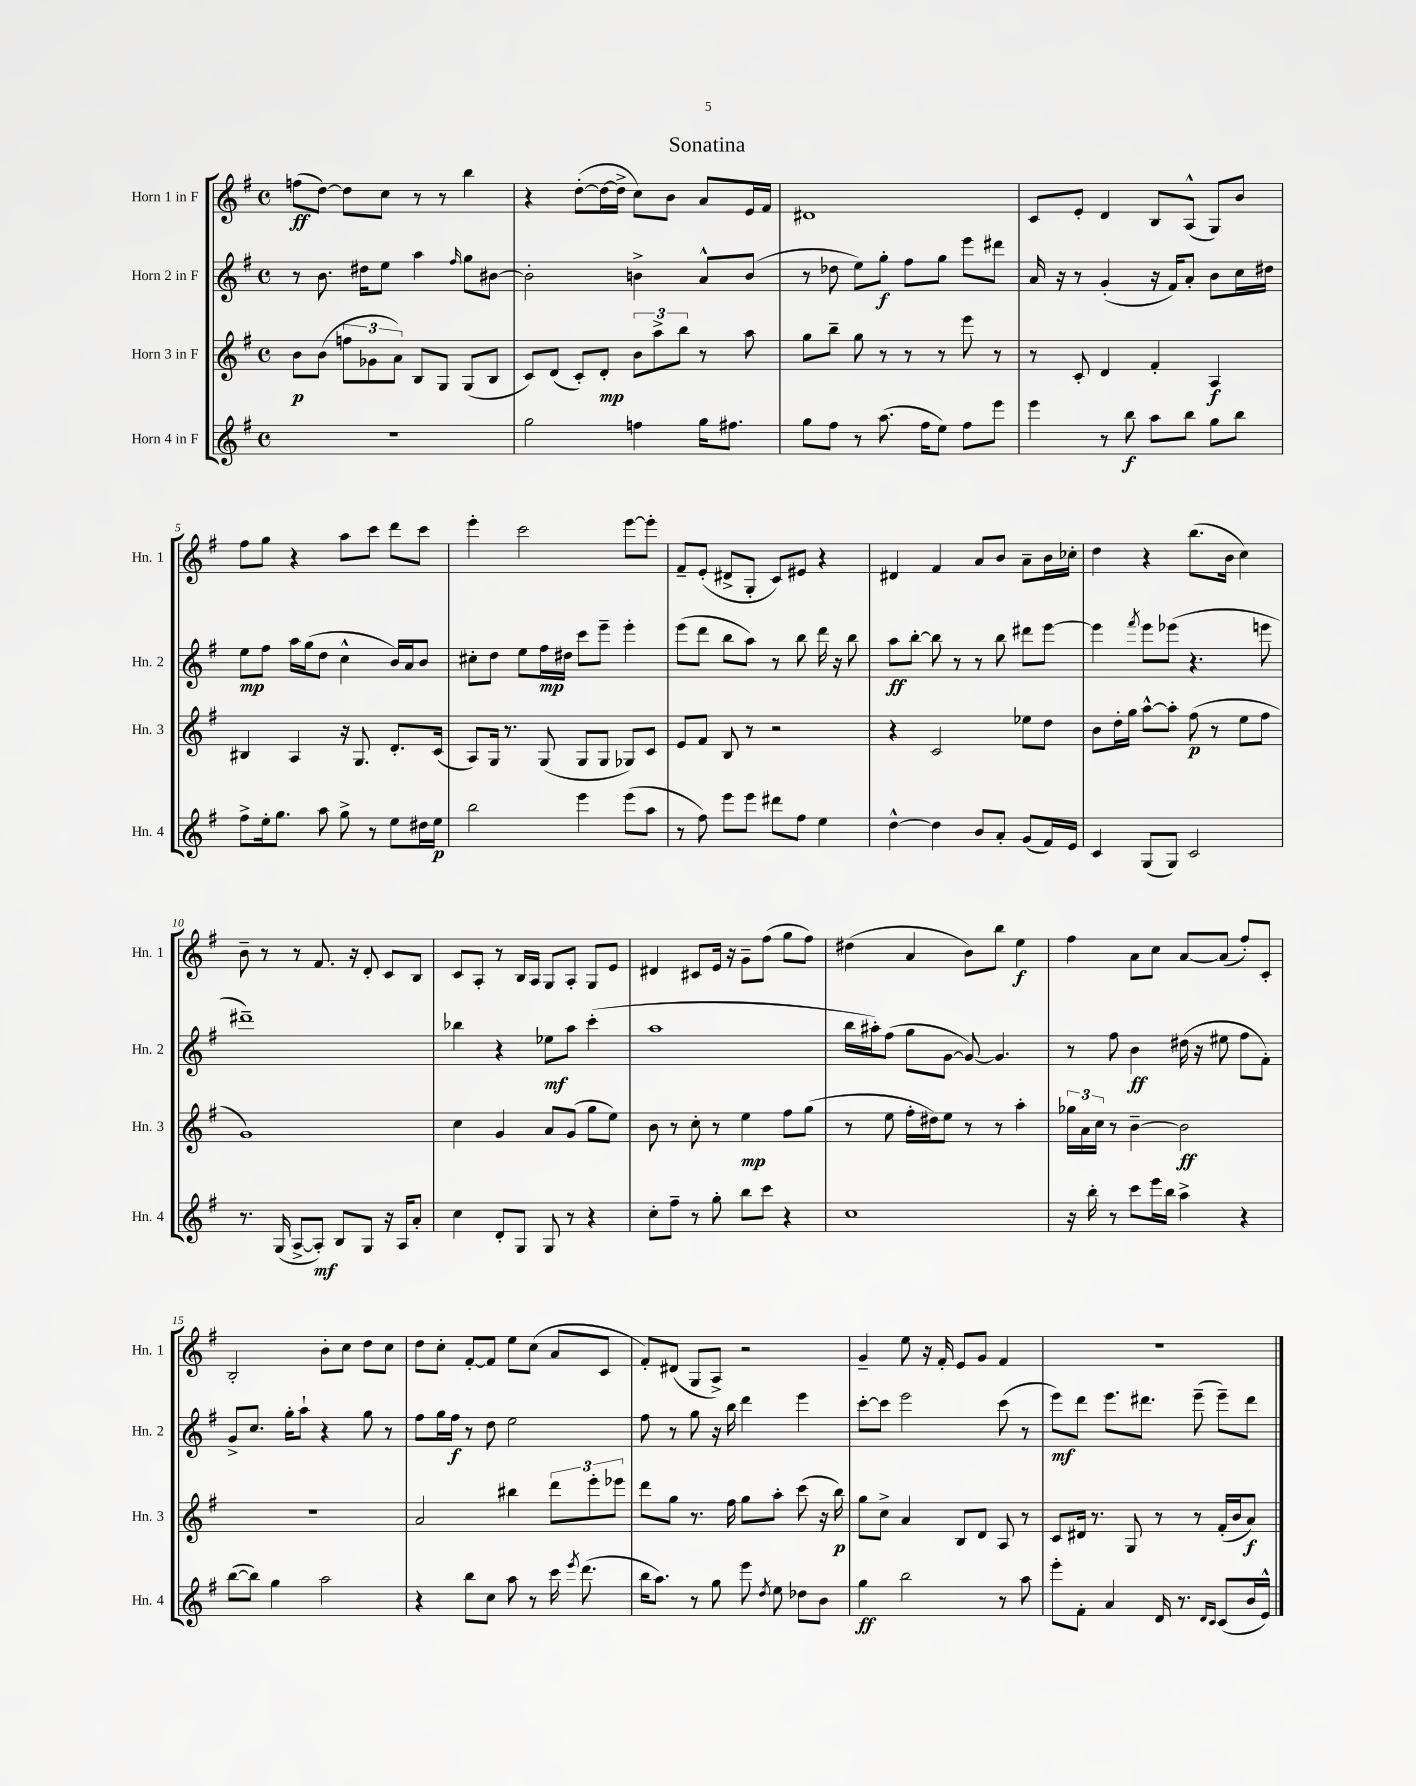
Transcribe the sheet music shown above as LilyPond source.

\header { title = "Sonatina" }
<<
\new StaffGroup <<
\new Staff = "s0" \with { instrumentName = "Horn 1 in F" shortInstrumentName = "Hn. 1" } {
    \clef treble \key g \major \defaultTimeSignature \time 4/4
    \autoBeamOff f''8[\ff( d''8]~) d''8[ c''8] r8 r8 b''4 |
    r4 d''8[~-.( d''16~ d''16]-> c''8[) b'8] a'8[ e'16 fis'16] |
    dis'1 |
    c'8[ e'8]-. d'4 b8[ a8]-^( g8[) b'8] |
    fis''8[ g''8] r4 a''8[ c'''8] d'''8[ c'''8] |
    e'''4-. c'''2 e'''8[~ e'''8]-. |
    fis'8[-- e'8]-.( dis'8[-> g8]-. c'8[) eis'8] r4 |
    dis'4 fis'4 a'8[ b'8] a'8[-- b'16 ces''16]-. |
    d''4 r4 b''8.[( b'16] c''4) |
    b'8-- r8 r8 fis'8. r16 d'8-. c'8[ b8] |
    c'8[ a8]-. r8 b16[ a16] g8[ a8]-. g8[ e'8] |
    dis'4 cis'8[ e'16] r16 g'8[-- fis''8]( g''8[ fis''8]) |
    dis''4( a'4 b'8[) b''8] e''4\f |
    fis''4 a'8[ c''8] a'8[~ a'8]( fis''8[-.) c'8]-. |
    b2-. b'8[-. c''8] d''8[ c''8] |
    d''8[ c''8]-. fis'8[~-. fis'8] e''8[ c''8]( a'8[ c'8] |
    fis'8[-.) dis'8]( g8[ a8]->) r2 |
    g'4-- e''8 r16 fis'16-. e'8[ g'8] fis'4 |
    R1 \bar "|." |
}
\new Staff = "s1" \with { instrumentName = "Horn 2 in F" shortInstrumentName = "Hn. 2" } {
    \clef treble \key g \major \defaultTimeSignature \time 4/4
    \autoBeamOff r8 b'8. dis''16[ e''8] a''4 \grace { fis''16 } g''8[ bis'8]~ |
    bis'2-. b'4-> a'8[-^ b'8]( |
    r8 des''8 e''8[) g''8]-.\f fis''8[ g''8] e'''8[ dis'''8] |
    a'16 r16 r8 g'4-.( r16 fis'16[) a'8]-. b'8[ c''16 dis''16] |
    e''8[\mp fis''8] a''16[ g''16( d''8] c''4-^ b'16[) a'16 b'8] |
    cis''8[-. d''8] e''8[ fis''16\mp dis''16] c'''8[ e'''8]-- e'''4-. |
    e'''8[( d'''8] b''8[ a''8]) r8 b''8 d'''16 r16 b''8 |
    a''8[\ff b''8]~-. b''8 r8 r8 b''8 dis'''8[ e'''8]~ |
    e'''4 \acciaccatura { fis'''8 } e'''8[ ees'''8]( r4. e'''8 |
    dis'''1--) |
    bes''4 r4 ees''8[\mf a''8] c'''4-.( |
    a''1 |
    b''16[ ais''16-.) fis''8]( g''8[ g'8]~ g'8~) g'4. |
    r8 fis''8 b'4\ff dis''16( r16 eis''8 fis''8[ fis'8]-.) |
    g'8[-> c''8.] g''16[-. a''8]-! r4 g''8 r8 |
    fis''8[ g''16 fis''16]\f r8 d''8 e''2 |
    fis''8 r8 g''8 r16 b''16 d'''4 e'''4 |
    c'''8[~-. c'''8] e'''2 c'''8( r8 |
    e'''8[\mf) d'''8] e'''8.[ dis'''8.] e'''8--( e'''8[--) dis'''8] \bar "|." |
}
\new Staff = "s2" \with { instrumentName = "Horn 3 in F" shortInstrumentName = "Hn. 3" } {
    \clef treble \key g \major \defaultTimeSignature \time 4/4
    \autoBeamOff b'8[\p b'8]( \tuplet 3/2 { f''8[ ges'8 a'8]) } b8[ g8] g8[( b8] |
    c'8[) d'8]( c'8[-.) d'8]-.\mp \tuplet 3/2 { b'8[ a''8-> b''8] } r8 a''8 |
    g''8[ b''8]-- g''8 r8 r8 r8 e'''8 r8 |
    r8 c'8-. d'4 fis'4-. a4\f |
    bis4 a4 r16 g8. d'8.[-. c'16]( |
    a8[) g16] r8. g8( g8[ g8] ges8[) c'8] |
    e'8[ fis'8] b8 r8 r2 |
    r4 c'2 ees''8[ d''8] |
    b'8[ d''16-. g''16] a''8[~-^ a''8]-. fis''8\p( r8 e''8[ fis''8] |
    g'1) |
    c''4 g'4 a'8[ g'8]( g''8[ e''8]) |
    b'8 r8 c''8-. r8 e''4\mp fis''8[ g''8]( |
    r8 e''8 fis''16[-. dis''16) e''8] r8 r8 a''4-. |
    \tuplet 3/2 { ges''16[ a'16 c''16] } r8 b'4~-- b'2\ff |
    R1 |
    a'2 bis''4 \tuplet 3/2 { d'''8[ e'''8-. ees'''8] } |
    d'''8[ g''8] r8. fis''16 g''8[ a''8]-. c'''8( r16 b''16\p) |
    g''8[ c''8]-> a'4 b8[ d'8] a8 r8 |
    c'8[ dis'16] r8. g8 r8 r8 fis'16[-.( b'16 a'8]\f) \bar "|." |
}
\new Staff = "s3" \with { instrumentName = "Horn 4 in F" shortInstrumentName = "Hn. 4" } {
    \clef treble \key g \major \defaultTimeSignature \time 4/4
    \autoBeamOff r1 |
    g''2 f''4 g''16[ fis''8.] |
    g''8[ fis''8] r8 a''8.( fis''16[ e''8]) fis''8[ e'''8] |
    e'''4 r8 b''8\f a''8[ b''8] g''8[ b''8] |
    fis''8[-> e''16-. g''8.] a''8 g''8-> r8 e''8[ dis''16 e''16]\p |
    b''2 e'''4 e'''8[( a''8] |
    r8 fis''8) e'''8[ e'''8] dis'''8[ fis''8] e''4 |
    d''4~-^ d''4 b'8[ a'8]-. g'8[( fis'16) e'16] |
    c'4 g8[( g8]) c'2 |
    r8. g16( a8[~-> a8]-.\mf) b8[ g8] r16 a16[ a'8]-. |
    c''4 d'8[-. g8] g8 r8 r4 |
    c''8[-. fis''8]-- r8 g''8-. b''8[ c'''8] r4 |
    c''1 |
    r16 b''16-. r8 c'''8[ e'''16 b''16] a''4-> r4 |
    b''8[~( b''8]) g''4 a''2 |
    r4 b''8[ c''8] a''8 r8 c'''16 \acciaccatura { e'''8 } d'''8.( |
    b''16[ a''8.]) r8 g''8 e'''8 \acciaccatura { d''8 } e''8 des''8[ b'8] |
    g''4\ff b''2 r8 a''8 |
    e'''8[-. fis'8]-. a'4 d'16 r8. \grace { d'16[ c'16] } c'8[( b'16 e'16]-^) \bar "|." |
}
>>
>>
